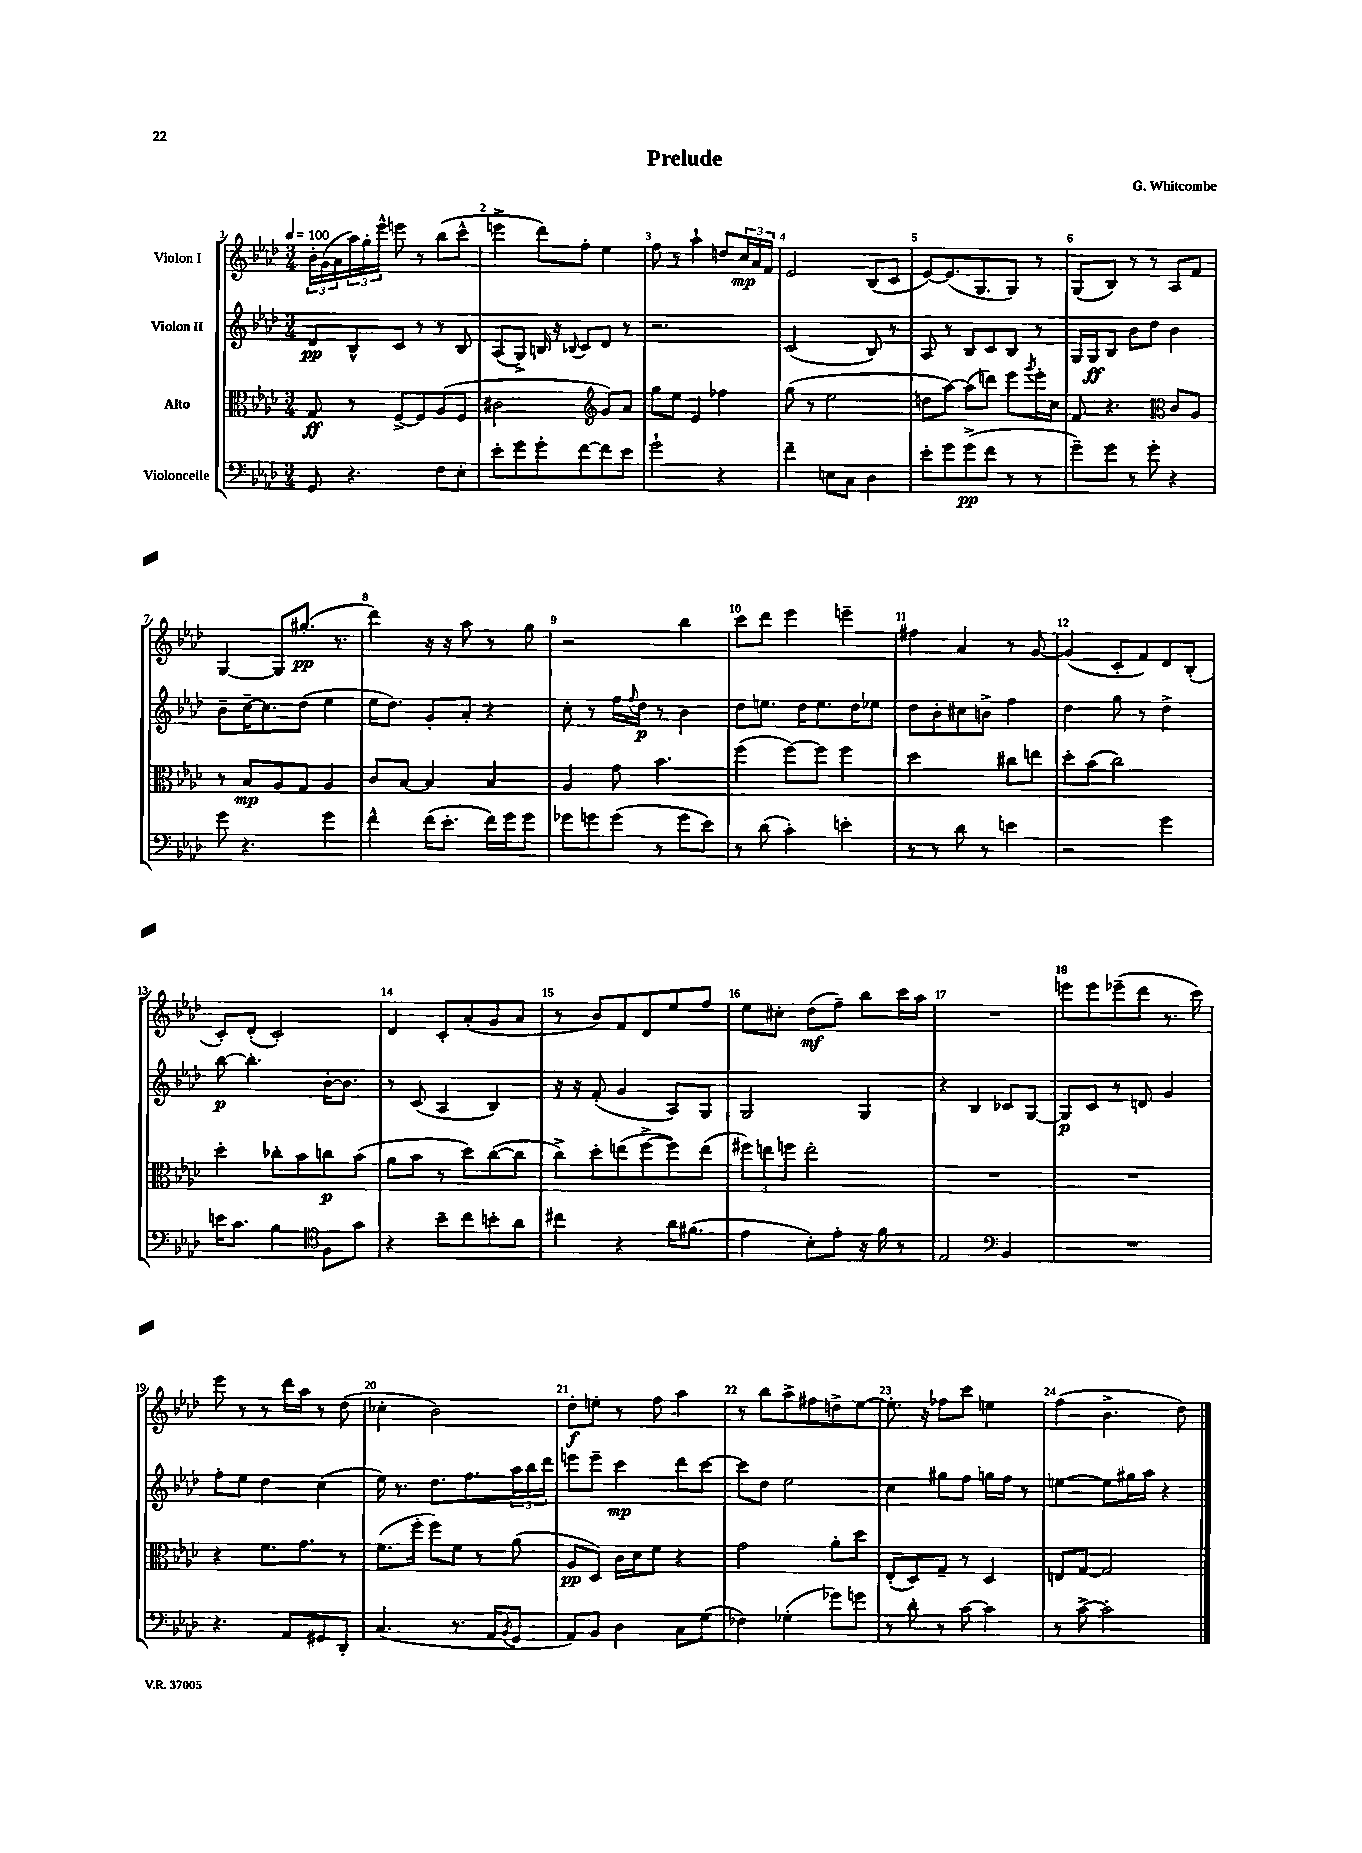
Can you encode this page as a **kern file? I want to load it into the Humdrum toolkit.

**kern	**dynam	**kern	**dynam	**kern	**dynam	**kern	**dynam
*part4	*part4	*part3	*part3	*part2	*part2	*part1	*part1
*staff4	*staff4	*staff3	*staff3	*staff2	*staff2	*staff1	*staff1
*I"Violoncelle	*	*I"Alto	*	*I"Violon II	*	*I"Violon I	*
*clefF4	*	*clefC3	*	*clefG2	*	*clefG2	*
*k[b-e-a-d-]	*	*k[b-e-a-d-]	*	*k[b-e-a-d-]	*	*k[b-e-a-d-]	*
*M3/4	*	*M3/4	*	*M3/4	*	*M3/4	*
*MM100	*	*MM100	*	*MM100	*	*MM100	*
=1	=1	=1	=1	=1	=1	=1	=1
8GG/	.	8G/	ff	8d-/L	pp	24b-'\LL	.
.	.	.	.	.	.	(24g\	.
.	.	.	.	.	.	24a-\	.
4.r	.	8r	.	8B-^^/	.	24aa-\)	.
.	.	.	.	.	.	24gg'\	.
.	.	.	.	.	.	24eee-^^\JJ	.
.	.	[8F^/L	.	8c/J	.	8eeen\	.
.	.	8F/]	.	8r	.	8r	.
8F\L	.	(8A-/	.	8r	.	(8bb-\L	.
8E-'\J	.	8F/J	.	8B-/	.	8ccc^^\J	.
=2	=2	=2	=2	=2	=2	=2	=2
8e-'\L	.	2c#X\	.	(8A-/L	.	4eeen^\	.
8g\	.	.	.	8G^/J)	.	.	.
8g'\	.	.	.	16Bn/	.	8ddd-\L)	.
.	.	.	.	16r	.	.	.
.	.	.	.	8qqB-X/	.	.	.
[8f\	.	.	.	8c/L	.	8ff'\J	.
*	*	*clefG2	*	*	*	*	*
8f\]	.	8g/L)	.	8d-/J	.	4ee-\	.
8e-\J	.	8a-/J	.	8r	.	.	.
=3	=3	=3	=3	=3	=3	=3	=3
2g`\	.	8gg\L	.	2.r	.	8ff\	.
.	.	8ee-\J	.	.	.	8r	.
.	.	4e-/	.	.	.	4aa-`\	.
4r	.	4ff-X\	.	.	.	8ddn/L	.
.	.	.	.	.	.	24cc/L	mp
.	.	.	.	.	.	24a-/	.
.	.	.	.	.	.	24f/JJ	.
=4	=4	=4	=4	=4	=4	=4	=4
4f~\	.	(8gg\	.	(2c/	.	2e-/	.
.	.	8r	.	.	.	.	.
8En\L	.	2ee-\	.	.	.	.	.
8C\J	.	.	.	.	.	.	.
4D-\	.	.	.	8B-/)	.	(8B-/L	.
.	.	.	.	8r	.	8c/J	.
=5	=5	=5	=5	=5	=5	=5	=5
8e-'\L	.	8ddn\L	.	8A-/	.	[8e-/L)	.
8g\	.	[8aa-\J)	.	8r	.	(8.e-/]	.
(8g^\	pp	(8aa-\L]	.	8B-/L	.	.	.
.	.	.	.	.	.	8.G/	.
8f\J	.	8dddn\J)	.	8c/	.	.	.
8r	.	8eee-\L	.	8B-/J	.	8G/J)	.
.	.	8qggg/	.	.	.	.	.
8r	.	16eee-'\L	.	8r	.	8r	.
.	.	16cc\JJ	.	.	.	.	.
=6	=6	=6	=6	=6	=6	=6	=6
8g~\L)	.	8f/	.	16G/LL	.	(8G/L	.
.	.	.	.	16G/J	ff	.	.
8g\J	.	4.r	.	8B-/J	.	8B-/J)	.
8r	.	.	.	8b-\L	.	8r	.
8g'\	.	.	.	8dd-\J	.	8r	.
*	*	*clefC3	*	*	*	*	*
4r	.	8c/L	.	4b-\	.	8A-/L	.
.	.	8A-/J	.	.	.	8f/J	.
!!LO:LB:g=z
=7	=7	=7	=7	=7	=7	=7	=7
8g\	.	8r	.	8b-~\L	.	[4G/	.
4.r	.	8B-/L	mp	[16cc~\K	.	.	.
.	.	.	.	8.cc\]	.	.	.
.	.	8A-/	.	.	.	8G/L]	.
.	.	8G/J	.	(8dd-\J	.	(8.gg#X'/J	pp
4g\	.	4A-/	.	4ee-\	.	.	.
.	.	.	.	.	.	8.r	.
=8	=8	=8	=8	=8	=8	=8	=8
4f^^\	.	8c/L	.	16ee-\KL	.	4ddd-\)	.
.	.	.	.	8.dd-\J)	.	.	.
.	.	[8B-/J	.	.	.	.	.
(16f\KL	.	4B-/]	.	8g'/L	.	16r	.
8.e-'\J	.	.	.	.	.	16r	.
.	.	.	.	8a-'/J	.	8aa-\	.
16f\LL)	.	4B-/	.	4r	.	8r	.
16g\J	.	.	.	.	.	.	.
8g\J	.	.	.	.	.	8gg\	.
=9	=9	=9	=9	=9	=9	=9	=9
8g-X\L	.	4A-/	.	8cc'\	.	2r	.
8gn\	.	.	.	8r	.	.	.
(8g\J	.	8g\	.	16ff\LL	.	.	.
.	.	.	.	8qqff/	.	.	.
.	.	.	.	16dd-\JJ	p	.	.
8r	.	4.b-\	.	8r	.	.	.
8g\L	.	.	.	4b-\	.	4bb-\	.
8e-\J)	.	.	.	.	.	.	.
=10	=10	=10	=10	=10	=10	=10	=10
8r	.	(4ff\	.	8dd-\L	.	8ccc\L	.
(8d-\	.	.	.	8.een\J	.	8ddd-\J	.
4c'\)	.	[8ff\L)	.	.	.	4eee-\	.
.	.	.	.	16dd-\KL	.	.	.
.	.	8ff\J]	.	8.ee\	.	.	.
4en'\	.	4ff\	.	.	.	4eeen~\	.
.	.	.	.	16dd-\K	.	.	.
.	.	.	.	8ee-X\J	.	.	.
=11	=11	=11	=11	=11	=11	=11	=11
8r	.	2dd-\	.	8dd-\L	.	4ff#X\	.
8r	.	.	.	8b-'\	.	.	.
8d-\	.	.	.	8cc#X\	.	4a-/	.
8r	.	.	.	8bn^\J	.	.	.
4en\	.	8cc#X\L	.	4ff\	.	8r	.
.	.	8een\J	.	.	.	[8g/	.
=12	=12	=12	=12	=12	=12	=12	=12
2r	.	8dd-'\L	.	4dd-\	.	(4g/]	.
.	.	(8b-\J	.	.	.	.	.
.	.	2cc\)	.	8gg\	.	8c'/L	.
.	.	.	.	8r	.	8f/)	.
4g\	.	.	.	4dd-^\	.	8d-/	.
.	.	.	.	.	.	(8B-'/J	.
!!LO:LB:g=z
=13	=13	=13	=13	=13	=13	=13	=13
16en\KL	.	4dd-'\	.	[8bb-\	p	8c'/L)	.
8.c\J	.	.	.	.	.	.	.
.	.	.	.	4.bb-'\]	.	(8d-'/J	.
4B-\	.	8cc-X'\L	.	.	.	2c'/)	.
.	.	8b-\	.	.	.	.	.
*clefC4	*	*	*	*	*	*	*
8F\L	.	8ccn\	p	[16b-'\KL	.	.	.
.	.	.	.	8.b-\J]	.	.	.
8g\J	.	(8b-\J	.	.	.	.	.
=14	=14	=14	=14	=14	=14	=14	=14
4r	.	8a-\L	.	8r	.	4d-/	.
.	.	8b-\J	.	(8c/	.	.	.
8b-~\L	.	8r	.	4A-/	.	8c'/L	.
8cc\	.	8dd-\L)	.	.	.	(8a-'/	.
8bn'\	.	([8cc\	.	4B-/)	.	8g/	.
8a-\J	.	8cc\J]	.	.	.	8a-/J	.
=15	=15	=15	=15	=15	=15	=15	=15
4cc#X\	.	8cc^\L)	.	16r	.	8r	.
.	.	.	.	16r	.	.	.
.	.	8dd-'\	.	(8f'/	.	8b-/L)	.
4r	.	(8een\	.	4g/	.	8f/	.
.	.	[8ff^\	.	.	.	8d-/	.
16a-\KL	.	8ff\])	.	8A-/L)	.	8ee-/	.
(8.f#X\J	.	.	.	.	.	.	.
.	.	(8ee\J	.	8G/J	.	8ff/J	.
=16	=16	=16	=16	=16	=16	=16	=16
4e-\	.	12ff#X\L)	.	2G/	.	8ee-\L	.
.	.	12een\	.	.	.	.	.
.	.	.	.	.	.	8cc#X'\J	.
.	.	12ffn\J	.	.	.	.	.
8B-'\L)	.	2ee'\	.	.	.	(8dd-\L	mf
8e-'\J	.	.	.	.	.	8ff~\J)	.
16r	.	.	.	4G/	.	8bb-\L	.
16f\	.	.	.	.	.	.	.
8r	.	.	.	.	.	16ccc\L	.
.	.	.	.	.	.	16aa-\JJ	.
=17	=17	=17	=17	=17	=17	=17	=17
2E-/	.	2.r	.	4r	.	2.r	.
.	.	.	.	4B-/	.	.	.
*clefF4	*	*	*	*	*	*	*
4BB-/	.	.	.	8c-X/L	.	.	.
.	.	.	.	[8G/J	.	.	.
=18	=18	=18	=18	=18	=18	=18	=18
2.r	.	2.r	.	8G/L]	p	8eeen\L	.
.	.	.	.	8c/J	.	8eee\	.
.	.	.	.	8r	.	(8eee-X~\	.
.	.	.	.	8dn/	.	8ddd-\J	.
.	.	.	.	4g/	.	8.r	.
.	.	.	.	.	.	16ccc\)	.
!!LO:LB:g=z
=19	=19	=19	=19	=19	=19	=19	=19
4.r	.	4r	.	8ff'\L	.	8eee-\	.
.	.	.	.	8ee-\J	.	8r	.
.	.	8.f\L	.	4dd-\	.	8r	.
8AA-/L	.	.	.	.	.	16ddd-\LL	.
.	.	8.g\J	.	.	.	16aa-\JJ	.
8GG#X/	.	.	.	(4cc\	.	8r	.
8DD-'/J	.	8r	.	.	.	(8dd-\	.
=20	=20	=20	=20	=20	=20	=20	=20
(4.C/	.	(8.f\L	.	16ee-\)	.	4cc-X'\	.
.	.	.	.	8.r	.	.	.
.	.	16ff'\Jk	.	.	.	.	.
.	.	8ff\L)	.	8.dd-\L	.	2b-\)	.
8.r	.	8f\J	.	.	.	.	.
.	.	.	.	8.ff\	.	.	.
.	.	8r	.	.	.	.	.
16AA-/KL	.	.	.	.	.	.	.
8qBB-/	.	.	.	.	.	.	.
8GG/J	.	(8a-\	.	24aa-\L	.	.	.
.	.	.	.	24bb-\	.	.	.
.	.	.	.	24ddd-\JJ	.	.	.
=21	=21	=21	=21	=21	=21	=21	=21
8AA-/L)	.	8A-/L	pp	8eeen\L	.	8dd-'\L	f
8BB-/J	.	8D-/J)	.	8eee~\J	.	8een'\J	.
4D-\	.	16c\LL	.	4ccc\	mp	8r	.
.	.	16d-\J	.	.	.	.	.
.	.	8f\J	.	.	.	8ff\	.
8C\L	.	4r	.	8ddd-\L	.	4aa-\	.
(8G\J	.	.	.	[8ccc\J	.	.	.
=22	=22	=22	=22	=22	=22	=22	=22
4F-X\)	.	2g\	.	8ccc\L]	.	8r	.
.	.	.	.	8dd-\J	.	8bb-\L	.
(4G-X'\	.	.	.	2ee-\	.	8aa-^\	.
.	.	.	.	.	.	8ff#X\	.
8g-X\L)	.	8a-'\L	.	.	.	8ddn^\	.
8gn\J	.	8dd-\J	.	.	.	[8ee-\J	.
=23	=23	=23	=23	=23	=23	=23	=23
8r	.	(8E-'/L	.	4cc\	.	8.ee-'\]	.
8d-'\	.	8D-/)	.	.	.	.	.
.	.	.	.	.	.	16r	.
8r	.	8G~/J	.	8gg#X\L	.	8ff-X\L	.
[8c\	.	8r	.	8ff\J	.	8ccc\J	.
4c\]	.	4D-/	.	16ggn\LL	.	4een\	.
.	.	.	.	16ff\JJ	.	.	.
.	.	.	.	8r	.	.	.
=24	=24	=24	=24	=24	=24	=24	=24
8r	.	8En/L	.	[4een\	.	(4ff\	.
[8c^\	.	[8G/J	.	.	.	.	.
2c'\]	.	2G/]	.	8ee\L]	.	4.b-^\	.
.	.	.	.	16gg#X\L	.	.	.
.	.	.	.	16aa-\JJ	.	.	.
.	.	.	.	4r	.	.	.
.	.	.	.	.	.	8dd-\)	.
==	==	==	==	==	==	==	==
*-	*-	*-	*-	*-	*-	*-	*-
